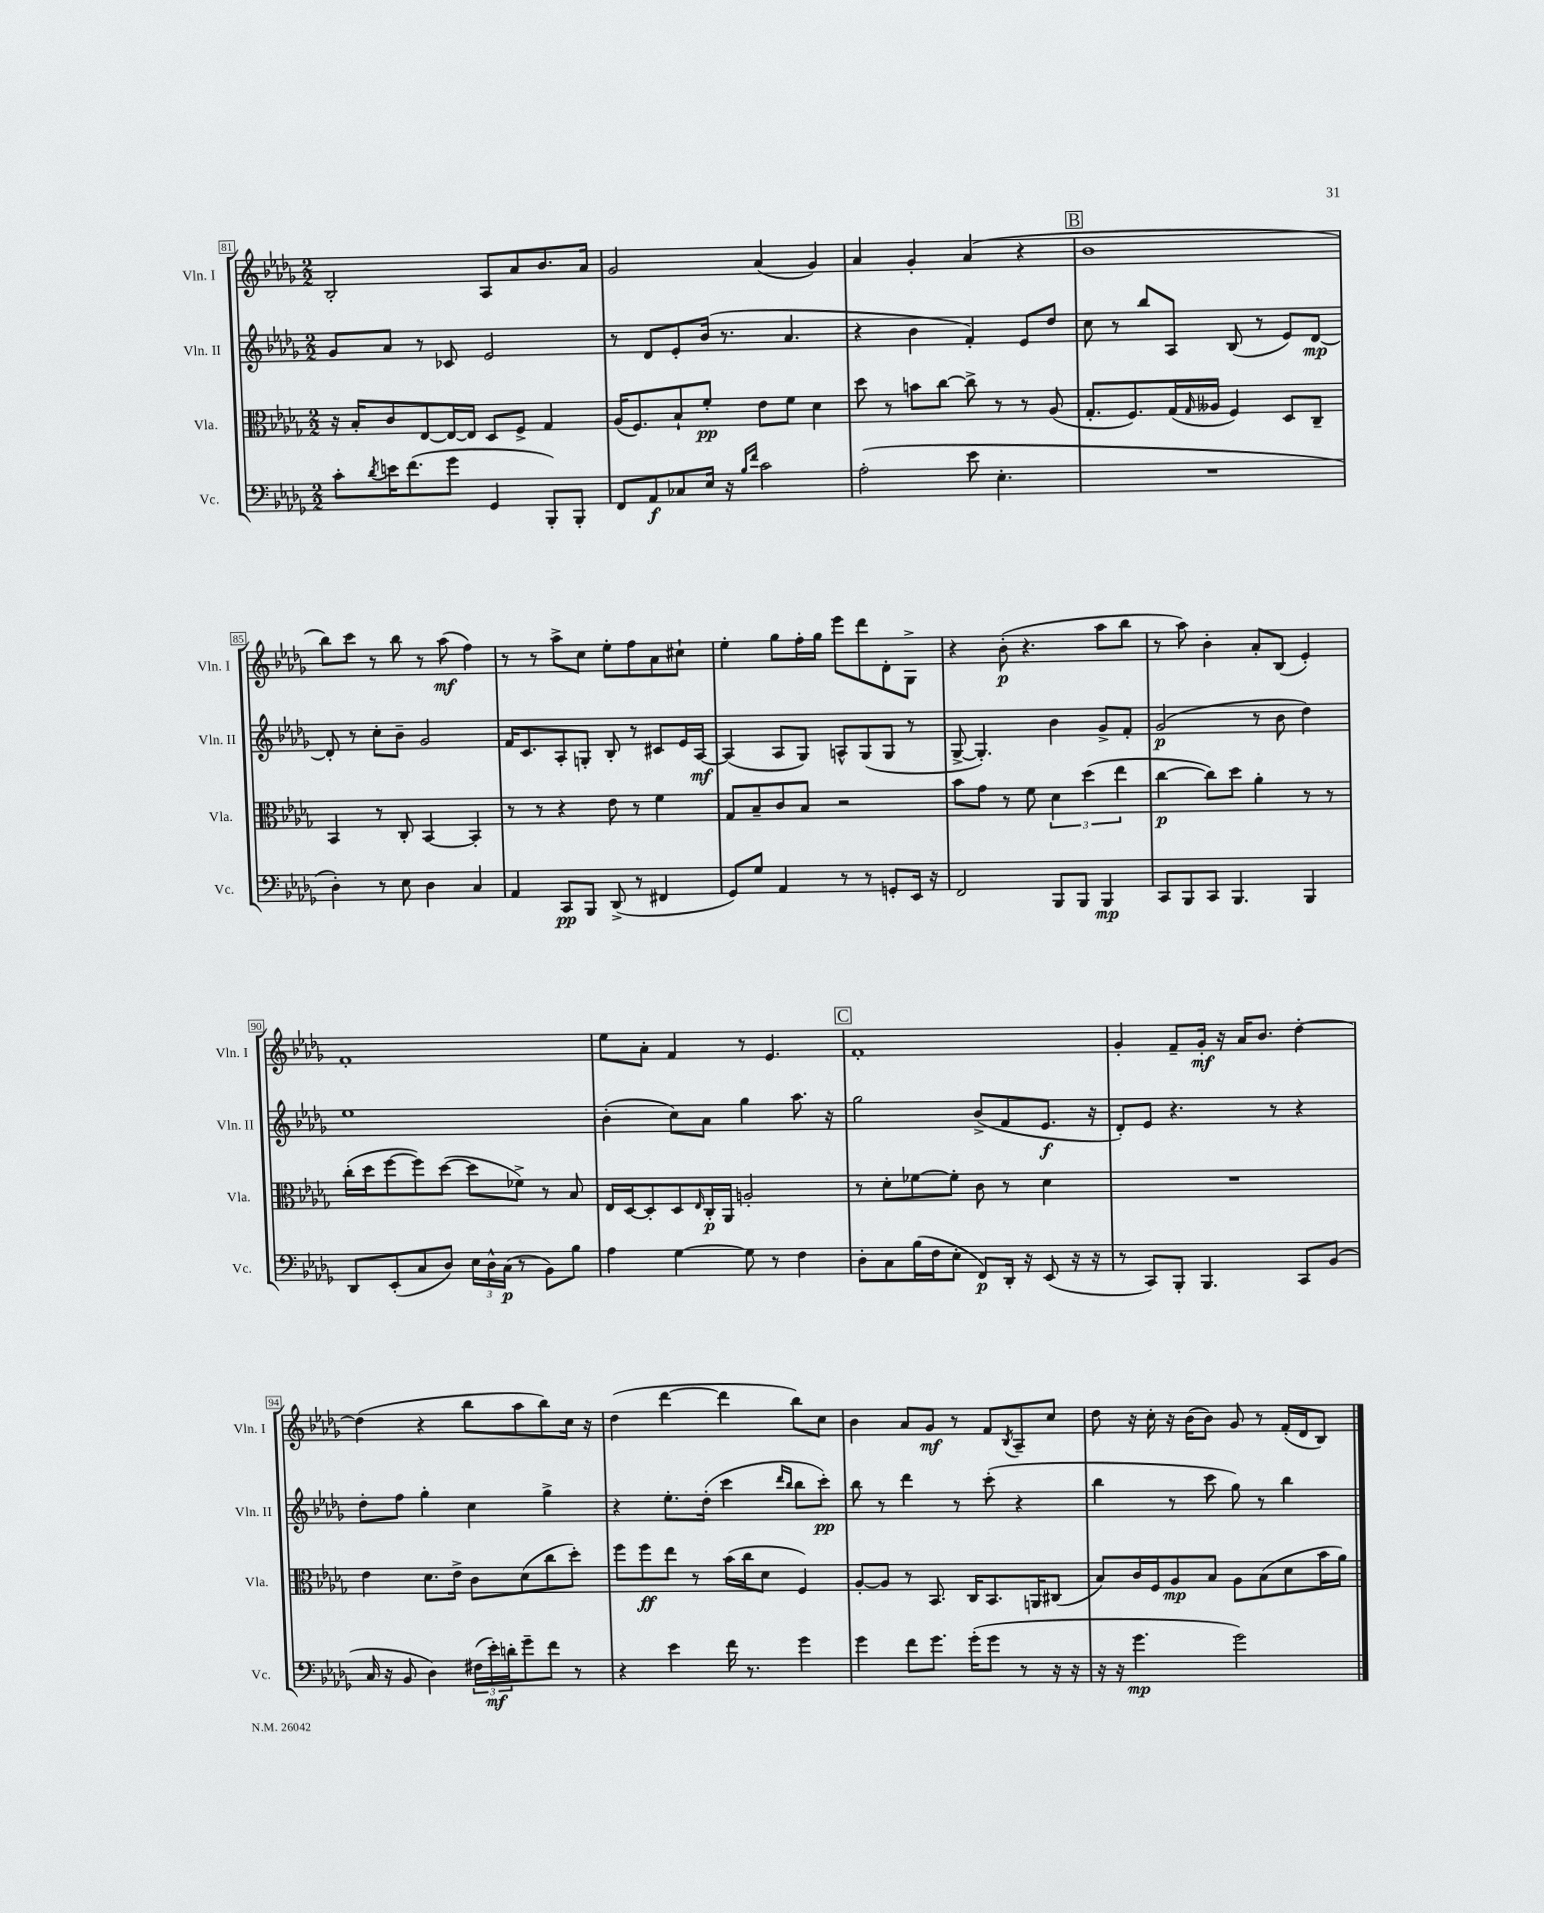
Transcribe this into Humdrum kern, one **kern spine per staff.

**kern	**dynam	**kern	**dynam	**kern	**dynam	**kern	**dynam
*part4	*part4	*part3	*part3	*part2	*part2	*part1	*part1
*staff4	*staff4	*staff3	*staff3	*staff2	*staff2	*staff1	*staff1
*I"Vc.	*	*I"Vla.	*	*I"Vln. II	*	*I"Vln. I	*
*I'Vc.	*	*I'Vla.	*	*I'Vln. II	*	*I'Vln. I	*
*clefF4	*	*clefC3	*	*clefG2	*	*clefG2	*
*k[b-e-a-d-g-]	*	*k[b-e-a-d-g-]	*	*k[b-e-a-d-g-]	*	*k[b-e-a-d-g-]	*
*M2/2	*	*M2/2	*	*M2/2	*	*M2/2	*
=81	=81	=81	=81	=81	=81	=81	=81
8c'\L	.	16r	.	8g-/L	.	2B-'/	.
.	.	16B-'/KL	.	.	.	.	.
8qd-/	.	.	.	.	.	.	.
16en\K	.	8c/	.	8a-/J	.	.	.
(8.f\	.	.	.	.	.	.	.
.	.	[8E-/	.	8r	.	.	.
8g-\J	.	16E-/L_	.	8c-X/	.	.	.
.	.	16E-/JJ]	.	.	.	.	.
4GG-/	.	8D-/L	.	2e-/	.	8A-/L	.
.	.	8F^/J	.	.	.	8a-/	.
8BBB-'/L)	.	4G-/	.	.	.	8.b-/	.
8BBB-'/J	.	.	.	.	.	.	.
.	.	.	.	.	.	16a-/Jk	.
=82	=82	=82	=82	=82	=82	=82	=82
8FF/L	.	(16A-/KL	.	8r	.	2g-/	.
.	.	8.F/)	.	.	.	.	.
8AA-/	f	.	.	8d-/L	.	.	.
8C-X/	.	8B-`/	.	8e-'/	.	.	.
16E-/Jk	.	8f'/J	pp	(16b-/Jk	.	.	.
16r	.	.	.	8.r	.	.	.
16qqB-/LL	.	.	.	.	.	.	.
16qqf/JJ	.	.	.	.	.	.	.
2c\	.	8e-\L	.	.	.	(4a-/	.
.	.	8f\J	.	4.a-/	.	.	.
.	.	4d-\	.	.	.	4g-/)	.
=83	=83	=83	=83	=83	=83	=83	=83
(2A-'\	.	8dd-\	.	4r	.	4a-/	.
.	.	8r	.	.	.	.	.
.	.	8bn\L	.	4b-\	.	4g-'/	.
.	.	[8cc\J	.	.	.	.	.
8e-\	.	8cc^\]	.	4f'/)	.	(4a-/	.
4.E-'\	.	8r	.	.	.	.	.
.	.	8r	.	8e-/L	.	4r	.
.	.	(8A-/	.	8dd-/J	.	.	.
!!LO:REH:place=s1:t=B
=84	=84	=84	=84	=84	=84	=84	=84
1r	.	8.G-'/L	.	8cc\	.	1b-	.
.	.	.	.	8r	.	.	.
.	.	8.F/)	.	.	.	.	.
.	.	.	.	8bb-/L	.	.	.
.	.	(16G-/L	.	8A-/J	.	.	.
.	.	16qqG-/	.	.	.	.	.
.	.	16A--X/JJ	.	.	.	.	.
.	.	4F/)	.	(8B-/	.	.	.
.	.	.	.	8r	.	.	.
.	.	8D-/L	.	8e-/L)	.	.	.
.	.	8C~/J	.	[8d-/J	mp	.	.
!!LO:LB:g=z
=85	=85	=85	=85	=85	=85	=85	=85
4D-'\)	.	4BB-/	.	8d-'/]	.	8bb-\L)	.
.	.	.	.	8r	.	8ccc\J	.
8r	.	8r	.	8cc'\L	.	8r	.
8E-\	.	8C'/	.	8b-~\J	.	8bb-\	.
4D-\	.	[4BB-/	.	2g-/	.	8r	.
.	.	.	.	.	.	(8aa-\	mf
4C/	.	4BB-'/]	.	.	.	4ff\)	.
=86	=86	=86	=86	=86	=86	=86	=86
4AA-/	.	8r	.	16f/KL	.	8r	.
.	.	.	.	8.c/	.	.	.
.	.	8r	.	.	.	8r	.
8CC/L	pp	4r	.	8A-'/	.	8aa-^\L	.
8BBB-/J	.	.	.	8Gn'/J	.	8cc\J	.
(8DD-^/	.	8e-\	.	8B-'/	.	8ee-'\L	.
8r	.	8r	.	8r	.	8ff\	.
4FF#X/	.	4f\	.	8c#X/L	.	8a-\	.
.	.	.	.	16e-/L	.	8cc#X`\J	.
.	.	.	.	[16A-/JJ	mf	.	.
=87	=87	=87	=87	=87	=87	=87	=87
8GG-/L)	.	8G-/L	.	(4A-/]	.	4ee-'\	.
8G-/J	.	8B-~/	.	.	.	.	.
4AA-/	.	8c/	.	8A-/L	.	8gg-\L	.
.	.	8B-/J	.	8G-/J)	.	16ff'\L	.
.	.	.	.	.	.	16gg-\JJ	.
8r	.	2r	.	8An^^/L	.	8eee-\L	.
8r	.	.	.	(8G-/	.	8ddd-\	.
8GGn'/L	.	.	.	8G-/J	.	8d-'\	.
16EE-/Jk	.	.	.	8r	.	8G-^\J	.
16r	.	.	.	.	.	.	.
=88	=88	=88	=88	=88	=88	=88	=88
2FF/	.	8b-\L	.	[8G-^/	.	4r	.
.	.	8g-\J	.	4.G-'/])	.	.	.
.	.	8r	.	.	.	(8b-'\	p
.	.	8f\	.	.	.	4.r	.
8BBB-/L	.	6d-\	.	4b-\	.	.	.
8BBB-/J	.	.	.	.	.	.	.
.	.	(6dd-\	.	.	.	.	.
4BBB-/	mp	.	.	8g-^/L	.	8aa-\L	.
.	.	6ee-\	.	.	.	.	.
.	.	.	.	8f'/J	.	8bb-\J	.
=89	=89	=89	=89	=89	=89	=89	=89
8CC/L	.	[4cc\	p	(2g-/	p	8r	.
8BBB-/	.	.	.	.	.	8aa-\)	.
8CC/J	.	8cc\L])	.	.	.	4b-'\	.
4.BBB-/	.	8dd-\J	.	.	.	.	.
.	.	4a-'\	.	8r	.	8a-'/L	.
.	.	.	.	8b-\	.	(8B-/J	.
4BBB-/	.	8r	.	4dd-\)	.	4e-'/)	.
.	.	8r	.	.	.	.	.
!!LO:LB:g=z
=90	=90	=90	=90	=90	=90	=90	=90
8DD-/L	.	(16cc'\LL	.	1ee-	.	1f'	.
.	.	16dd-\J	.	.	.	.	.
(8EE-'/	.	[8ff\	.	.	.	.	.
8C/	.	8ff\])	.	.	.	.	.
8D-/J)	.	([8dd-\J	.	.	.	.	.
24E-\LL	.	8dd-\L]	.	.	.	.	.
24D-^^\	.	.	.	.	.	.	.
(24C\JJ	p	.	.	.	.	.	.
8r	.	8f-X^\J)	.	.	.	.	.
8BB-\L)	.	8r	.	.	.	.	.
8B-\J	.	8B-/	.	.	.	.	.
=91	=91	=91	=91	=91	=91	=91	=91
4A-\	.	16E-/LL	.	(4b-'\	.	8ee-\L	.
.	.	[16D-/J	.	.	.	.	.
.	.	8D-'/]	.	.	.	8a-'\J	.
[4G-\	.	8D-/	.	8cc\L)	.	4f/	.
.	.	16qqE-/	.	.	.	.	.
.	.	16C'/L	p	8a-\J	.	.	.
.	.	16AA-/JJ	.	.	.	.	.
8G-\]	.	2An'/	.	4gg-\	.	8r	.
8r	.	.	.	.	.	4.e-/	.
4F\	.	.	.	8.aa-\	.	.	.
.	.	.	.	16r	.	.	.
!!LO:REH:place=s1:t=C
=92	=92	=92	=92	=92	=92	=92	=92
8D-'\L	.	8r	.	2gg-\	.	1f'	.
8C\	.	8d-'\L	.	.	.	.	.
(16B-\L	.	[8f-X\	.	.	.	.	.
16F\J	.	.	.	.	.	.	.
8E-'\J	.	8f-'\J]	.	.	.	.	.
8FF/L)	p	8c\	.	(8b-^/L	.	.	.
16DD-'/Jk	.	8r	.	8f/	.	.	.
16r	.	.	.	.	.	.	.
(8EE-/	.	4d-\	.	8.e-/J	f	.	.
16r	.	.	.	.	.	.	.
16r	.	.	.	16r	.	.	.
=93	=93	=93	=93	=93	=93	=93	=93
8r	.	1r	.	8d-'/L)	.	4g-'/	.
8CC/L)	.	.	.	8e-/J	.	.	.
8BBB-'/J	.	.	.	4.r	.	8f~/L	.
4.BBB-/	.	.	.	.	.	16g-'/Jk	mf
.	.	.	.	.	.	16r	.
.	.	.	.	.	.	16a-/KL	.
.	.	.	.	.	.	8.b-/J	.
.	.	.	.	8r	.	.	.
8CC/L	.	.	.	4r	.	[4dd-'\	.
(8BB-/J	.	.	.	.	.	.	.
!!LO:LB:g=z
=94	=94	=94	=94	=94	=94	=94	=94
16C/	.	4e-\	.	8dd-'\L	.	(4dd-\]	.
16r	.	.	.	.	.	.	.
8BB-/	.	.	.	8ff\J	.	.	.
4D-\)	.	8.d-\L	.	4gg-'\	.	4r	.
.	.	16e-^\Jk	.	.	.	.	.
(24F#X\LL	.	8c\L	.	4cc\	.	8bb-\L	.
24e-'\)	mf	.	.	.	.	.	.
24dn'\J	.	.	.	.	.	.	.
8g-~\	.	(8d-\	.	.	.	8aa-\	.
8f\J	.	8cc\	.	4gg-^\	.	8bb-\)	.
8r	.	8dd-'\J)	.	.	.	16cc\Jk	.
.	.	.	.	.	.	16r	.
=95	=95	=95	=95	=95	=95	=95	=95
4r	.	8ff\L	.	4r	.	(4dd-\	.
.	.	8ff\	ff	.	.	.	.
4e-\	.	8ee-\J	.	8.ee-'\L	.	[4ddd-\	.
.	.	8r	.	.	.	.	.
.	.	.	.	(16dd-'\Jk	.	.	.
16f\	.	(16b-\LL	.	4ccc\	.	4ddd-\]	.
8.r	.	16cc\J	.	.	.	.	.
.	.	8d-\J	.	.	.	.	.
.	.	.	.	16qqddd-/LL	.	.	.
.	.	.	.	16qqbb-/JJ	.	.	.
4g-\	.	4F/)	.	8bb-\L	.	8bb-\L)	.
.	.	.	.	8ccc'\J)	pp	8cc\J	.
=96	=96	=96	=96	=96	=96	=96	=96
4g-\	.	[8A-'/L	.	8bb-\	.	4b-\	.
.	.	8A-/J]	.	8r	.	.	.
8f\L	.	8r	.	4ddd-\	.	8a-/L	.
8.g-\J	.	8.BB-/	.	.	.	8g-/J	mf
.	.	.	.	8r	.	8r	.
(16g-'\KL	.	16C/KL	.	.	.	.	.
8g-\J	.	8.BB-/	.	(8ccc'\	.	8f/L	.
.	.	.	.	.	.	8qB-/	.
8r	.	.	.	4r	.	8A-~/	.
.	.	16AAn/K	.	.	.	.	.
16r	.	(8C#X/J	.	.	.	8cc/J	.
16r	.	.	.	.	.	.	.
=97	=97	=97	=97	=97	=97	=97	=97
16r	.	8B-/L)	.	4bb-\	.	8dd-\	.
16r	.	.	.	.	.	.	.
4.g-\	mp	16c/L	.	.	.	16r	.
.	.	16F/J	.	.	.	16cc'\	.
.	.	8A-/	mp	8r	.	16r	.
.	.	.	.	.	.	(16b-\KL	.
.	.	8B-/J	.	8ccc\	.	8b-\J)	.
2g-\)	.	8A-\L	.	8gg-\)	.	8g-/	.
.	.	(8B-\	.	8r	.	8r	.
.	.	8d-\	.	4bb-\	.	(16f'/LL	.
.	.	.	.	.	.	16d-/J	.
.	.	16b-\L	.	.	.	8B-/J)	.
.	.	16a-\JJ)	.	.	.	.	.
==	==	==	==	==	==	==	==
*-	*-	*-	*-	*-	*-	*-	*-
